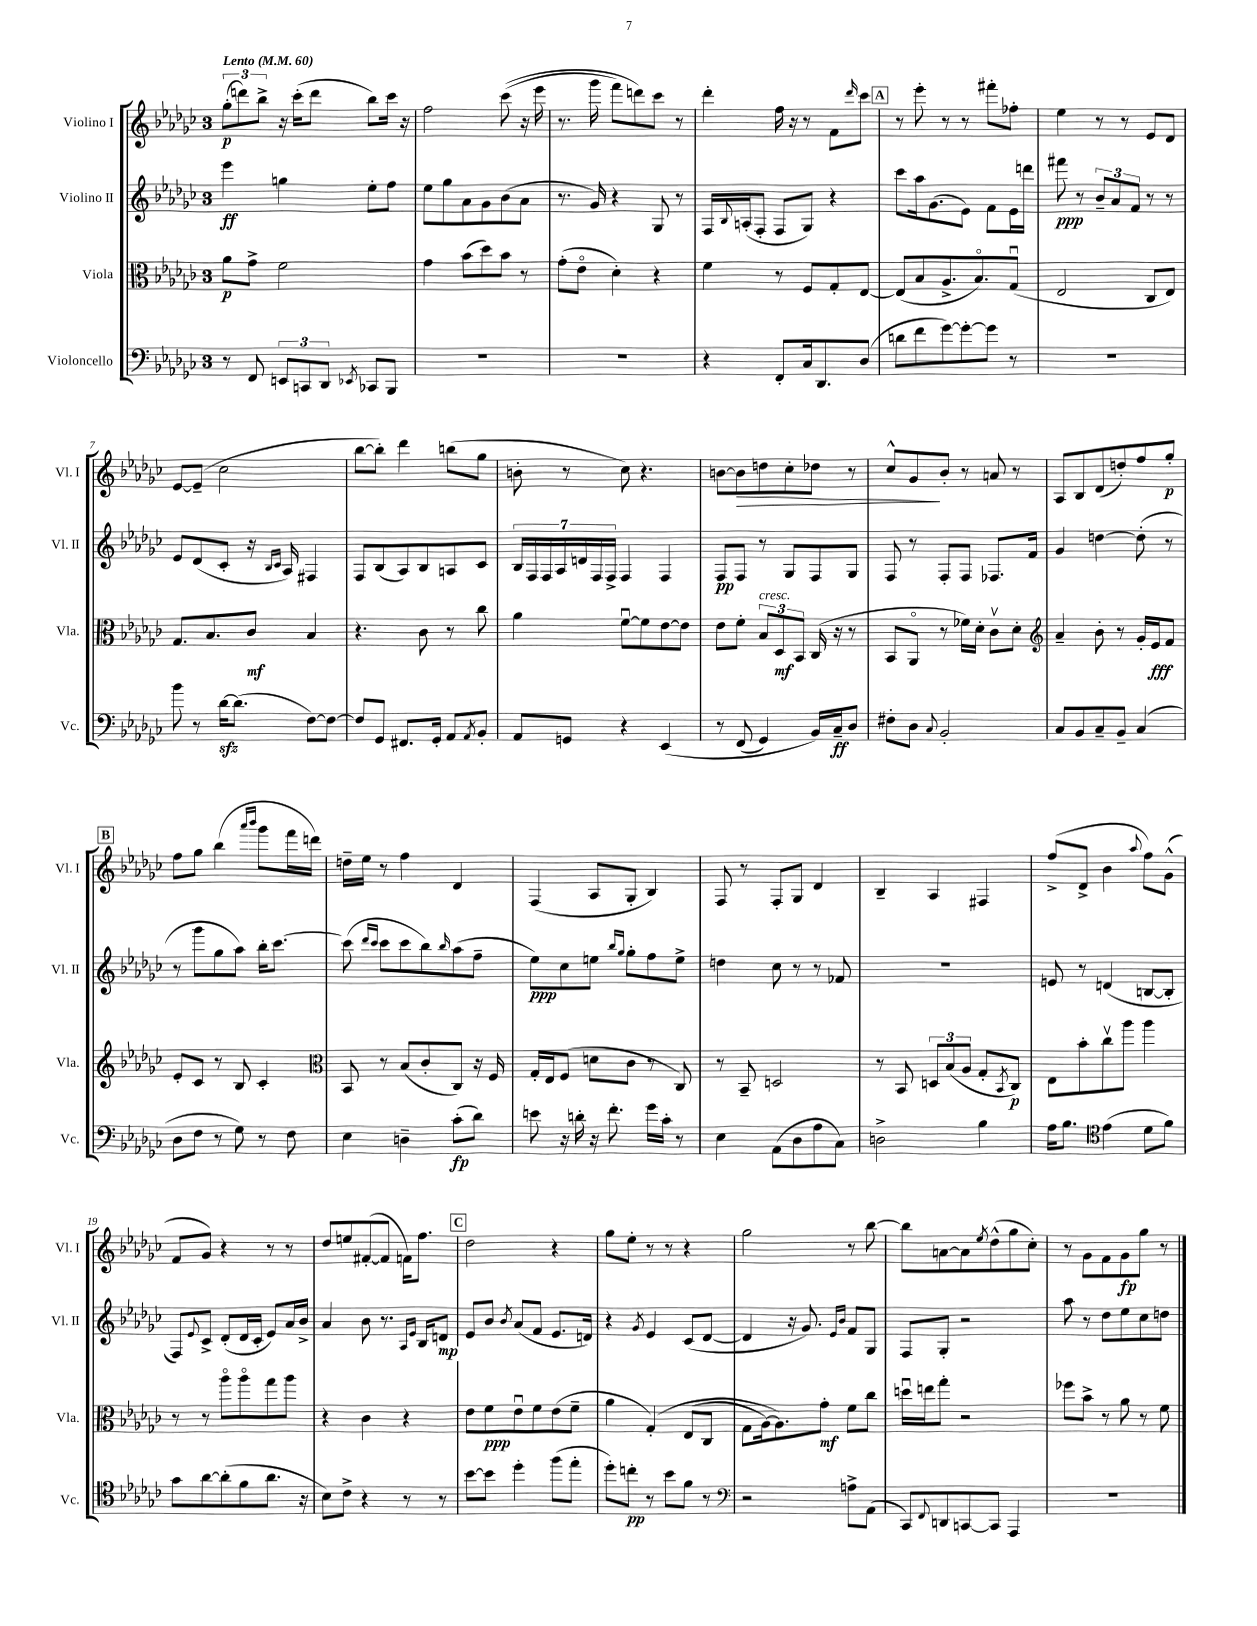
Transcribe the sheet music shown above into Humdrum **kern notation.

**kern	**dynam	**kern	**dynam	**kern	**dynam	**kern	**dynam
*part4	*part4	*part3	*part3	*part2	*part2	*part1	*part1
*staff4	*staff4	*staff3	*staff3	*staff2	*staff2	*staff1	*staff1
*I"Violoncello	*	*I"Viola	*	*I"Violino II	*	*I"Violino I	*
*I'Vc.	*	*I'Vla.	*	*I'Vl. II	*	*I'Vl. I	*
*clefF4	*	*clefC3	*	*clefG2	*	*clefG2	*
*k[b-e-a-d-g-c-]	*	*k[b-e-a-d-g-c-]	*	*k[b-e-a-d-g-c-]	*	*k[b-e-a-d-g-c-]	*
*M3/4	*	*M3/4	*	*M3/4	*	*M3/4	*
*MM60	*	*MM60	*	*MM60	*	*MM60	*
=1	=1	=1	=1	=1	=1	=1	=1
!	!	!	!	!	!	!LO:TX:a:B:t=Lento	!
8r	.	8a-\L	p	4eee-\	ff	(12gg-'\L	p
.	.	.	.	.	.	12dddn\)	.
8FF/	.	8g-^\J	.	.	.	.	.
.	.	.	.	.	.	12bb-^\J	.
12EEn/L	.	2f\	.	4ggn\	.	16r	.
.	.	.	.	.	.	(16ccc-'\KL	.
12CCn/	.	.	.	.	.	.	.
.	.	.	.	.	.	8ddd\J	.
12DD-/J	.	.	.	.	.	.	.
8qEE-X/	.	.	.	.	.	.	.
8CC-X/L	.	.	.	8ee-'\L	.	8bb-\L)	.
8BBB-/J	.	.	.	8ff\J	.	16ccc-\Jk	.
.	.	.	.	.	.	16r	.
=2	=2	=2	=2	=2	=2	=2	=2
2.r	.	4g-\	.	8ee-\L	.	2ff\	.
.	.	.	.	8gg-\	.	.	.
.	.	(8b-\L	.	8a-\	.	.	.
.	.	8dd-\)	.	8g-\	.	.	.
.	.	8b-\J	.	(8b-\	.	((8ccc-\	.
.	.	8r	.	8a-\J	.	16r	.
.	.	.	.	.	.	16eee-\	.
=3	=3	=3	=3	=3	=3	=3	=3
2.r	.	(8g-'\L	.	8.r	.	8.r	.
.	.	8e-\J	.	.	.	.	.
.	.	.	.	16g-/)	.	16ggg-\	.
.	.	4d-'\)	.	4r	.	8fff\L)	.
.	.	.	.	.	.	8dddn\)	.
.	.	4r	.	8G-/	.	8ccc-\J	.
.	.	.	.	8r	.	8r	.
=4	=4	=4	=4	=4	=4	=4	=4
4r	.	4f\	.	16F/LL	.	4ddd-'\	.
.	.	.	.	8qqB-/	.	.	.
.	.	.	.	(16An'/J	.	.	.
.	.	.	.	8F'/J	.	.	.
8FF'/L	.	8r	.	8F/L	.	16ff\	.
.	.	.	.	.	.	16r	.
16C-/k	.	8F/L	.	8G-/J)	.	8r	.
8.DD-/	.	.	.	.	.	.	.
.	.	8G-'/	.	4r	.	8f\L	.
.	.	.	.	.	.	16qqddd-/	.
(8D-/J	.	[8E-/J	.	.	.	8ccc-\J	.
!!LO:REH:place=s1:t=A
=5	=5	=5	=5	=5	=5	=5	=5
8dn\L	.	(8E-/L]	.	8ccc-\L	.	8r	.
8f\	.	8B-/	.	16aa-\k	.	8eee-'\	.
.	.	.	.	(8.g-\	.	.	.
[8g-\)	.	8.A-^/	.	.	.	8r	.
8g-'\_	.	.	.	8e-\J)	.	8r	.
.	.	8.B-/)	.	.	.	.	.
8g-\J]	.	.	.	8f\L	.	8fff#X'\L	.
8r	.	(8G-u/J	.	16e-\L	.	8ff-X'\J	.
.	.	.	.	16dddn\JJ	.	.	.
=6	=6	=6	=6	=6	=6	=6	=6
2.r	.	2E-/	.	8fff#X\	ppp	4ee-\	.
.	.	.	.	8r	.	.	.
.	.	.	.	12b-~/L	.	8r	.
.	.	.	.	12a-/	.	.	.
.	.	.	.	.	.	8r	.
.	.	.	.	12f/J	.	.	.
.	.	8C-/L	.	8r	.	8e-/L	.
.	.	8E-/J)	.	8r	.	8d-/J	.
!!LO:LB:g=z
=7	=7	=7	=7	=7	=7	=7	=7
8b-\	.	8.G-/L	.	8e-/L	.	[8e-/L	.
8r	.	.	.	(8d-/	.	(8e-~/J]	.
.	.	8.B-/	.	.	.	.	.
[16d-zz\KL	.	.	.	8c-'/J	.	2cc-\	.
(8.d-\J]	.	.	.	.	.	.	.
.	.	8c-/J	mf	16r	.	.	.
.	.	.	.	16qqB-/LL	.	.	.
.	.	.	.	16qqc-/JJ	.	.	.
.	.	.	.	16A-/)	.	.	.
[8F\L)	.	4B-/	.	4F#X/	.	.	.
8F\J_	.	.	.	.	.	.	.
=8	=8	=8	=8	=8	=8	=8	=8
8F/L]	.	4.r	.	8F/L	.	[8bb-\L	.
8GG-/J	.	.	.	(8B-/	.	8bb-'\J])	.
8.FF#X/L	.	.	.	8A-/)	.	4ddd-\	.
.	.	8c-\	.	8B-/	.	.	.
16GG-'/Jk	.	.	.	.	.	.	.
8AA-/L	.	8r	.	8An/	.	(8bbn\L	.
8qAA-/	.	.	.	.	.	.	.
8BB-'/J	.	8cc-\	.	8c-/J	.	8gg-\J	.
=9	=9	=9	=9	=9	=9	=9	=9
8AA-/L	.	4a-\	.	28B-/LL	.	8bn'\	.
.	.	.	.	28F/	.	.	.
.	.	.	.	28F/	.	.	.
.	.	.	.	28A-/	.	.	.
8GGn/J	.	.	.	.	.	8r	.
.	.	.	.	28dn/	.	.	.
.	.	.	.	28F/	.	.	.
.	.	.	.	28F^/JJ	.	.	.
4r	.	[8fu\L	.	4F/	.	8cc-\)	.
.	.	8f\]	.	.	.	4.r	.
(4EE-/	.	[8e-\	.	4F/	.	.	.
.	.	8e-\J]	.	.	.	.	.
=10	=10	=10	=10	=10	=10	=10	=10
8r	.	8e-\L	.	8F/L	pp	[8bn\L	.
!	!	!	!	!	!	!	!LO:HP:b
(8FF/	.	8f'\J	.	8F/J	.	8b\]	>
!	!	!LO:TX:a:i:t=cresc.	!	!	!	!	!
4GG-/)	.	12B-/L	.	8r	.	8ddn\	.
.	.	12D-/	mf	.	.	.	.
.	.	.	.	8G-/L	.	8cc-'\	.
.	.	12BB-/J	.	.	.	.	.
16BB-/LL)	.	(16C-/	.	8F/	.	8dd-X\J	.
16C-~/J	ff	16r	.	.	.	.	.
8D-/J	.	8r	.	8G-/J	.	8r	.
=11	=11	=11	=11	=11	=11	=11	=11
8F#X'\L	.	8BB-/L	.	8F/	.	8cc-^^/L	.
8D-\J	.	8AA-/J	.	8r	.	8g-/	.
8qqC-/	.	.	.	.	.	.	.
2BB-'/	.	8r	.	8F'/L	.	8b-'/J	]
.	.	16f-X\LL)	.	8F/J	.	8r	.
.	.	16d-'\JJ	.	.	.	.	.
.	.	8c-v\L	.	8.F-X/L	.	8an/	.
.	.	8d-'\J	.	.	.	8r	.
.	.	.	.	16f/Jk	.	.	.
=12	=12	=12	=12	=12	=12	=12	=12
*	*	*clefG2	*	*	*	*	*
8C-/L	.	4a-~/	.	4g-/	.	8A-/L	.
8BB-/	.	.	.	.	.	8B-/	.
8C-~/	.	8b-'\	.	[4ddn\	.	(8d-/	.
8BB-~/J	.	8r	.	.	.	8ddn'/)	.
(4C-/	.	16g-'/LL	.	(8dd'\]	.	8ff/	.
.	.	16e-/J	fff	.	.	.	.
.	.	8f/J	.	8r	.	8gg-'/J	p
!!LO:LB:g=z
!!LO:REH:place=s1:t=B
=13	=13	=13	=13	=13	=13	=13	=13
8D-\L	.	8e-'/L	.	8r	.	8ff\L	.
8F\J	.	8c-/J	.	8ggg-\L	.	8gg-\J	.
8r	.	8r	.	8gg-\	.	(4bb-\	.
8G-\)	.	8B-/	.	8aa-\J)	.	.	.
.	.	.	.	.	.	16qqaaa-/LL	.
.	.	.	.	.	.	16qqbbb-/JJ	.
8r	.	4c-'/	.	16bb-'\KL	.	8ggg-\L	.
.	.	.	.	[8.ccc-\J	.	.	.
8F\	.	.	.	.	.	16fff\L	.
.	.	.	.	.	.	16dddn\JJ)	.
=14	=14	=14	=14	=14	=14	=14	=14
*	*	*clefC3	*	*	*	*	*
4E-\	.	8BB-/	.	(8ccc-\]	.	16ddn~\LL	.
.	.	.	.	.	.	16ee-\JJ	.
.	.	.	.	16qqddd-/LL	.	.	.
.	.	.	.	16qqccc-/JJ	.	.	.
.	.	8r	.	8ccc-\L	.	8r	.
4Dn~\	.	(8B-/L	.	8ccc-\	.	4ff\	.
.	.	8c-'/	.	8bb-\)	.	.	.
.	.	.	.	16qqbb-/	.	.	.
(8c-'\L	fp	8C-/J)	.	(8aa-\	.	4d-/	.
8d-\J)	.	16r	.	8ff~\J	.	.	.
.	.	16F/	.	.	.	.	.
=15	=15	=15	=15	=15	=15	=15	=15
8en\	.	16G-'/LL	.	8ee-\L)	ppp	(4F/	.
.	.	16E-/J	.	.	.	.	.
16r	.	(8F/J	.	8cc-\	.	.	.
16dn'\	.	.	.	.	.	.	.
16r	.	8dn\L	.	8een\J	.	8A-/L	.
8.f'\	.	.	.	.	.	.	.
.	.	.	.	16qqbb-/LL	.	.	.
.	.	.	.	16qqgg-/JJ	.	.	.
.	.	8c-\J	.	8gg-'\L	.	8G-'/J	.
16g-\LL	.	8r	.	8ff\	.	4B-/)	.
16c-'\JJ	.	.	.	.	.	.	.
8r	.	8C-/)	.	8ee^\J	.	.	.
=16	=16	=16	=16	=16	=16	=16	=16
4E-\	.	8r	.	4ddn\	.	8F/	.
.	.	8BB-~/	.	.	.	8r	.
(8AA-\L	.	2Dn/	.	8cc-\	.	8F'/L	.
8D-\	.	.	.	8r	.	8G-/J	.
8A-\	.	.	.	8r	.	4d-/	.
8C-\J)	.	.	.	8f-X/	.	.	.
=17	=17	=17	=17	=17	=17	=17	=17
2Dn^\	.	8r	.	2.r	.	4B-~/	.
.	.	8BB-/	.	.	.	.	.
.	.	12Dn/L	.	.	.	4A-/	.
.	.	(12B-/	.	.	.	.	.
.	.	12A-/J	.	.	.	.	.
4B-\	.	8G-'/L	.	.	.	4F#X/	.
.	.	8qBB-/	.	.	.	.	.
.	.	8C-/J)	p	.	.	.	.
=18	=18	=18	=18	=18	=18	=18	=18
16A-\KL	.	8E-\L	.	8en/	.	(8ff^/L	.
8.B-\J	.	.	.	.	.	.	.
.	.	8b-'\	.	8r	.	8d-^/J	.
*clefC4	*	*	*	*	*	*	*
(4e-\	.	8cc-v\	.	(4dn/	.	4b-\	.
.	.	8aa-\J	.	.	.	.	.
.	.	.	.	.	.	8qqaa-/	.
8d-\L	.	4aa-\	.	[8Bn/L	.	8ff\L)	.
8f\J)	.	.	.	8B'/J]	.	(8g-^^\J	.
!!LO:LB:g=z
=19	=19	=19	=19	=19	=19	=19	=19
8g-\L	.	8r	.	8F/L)	.	8f/L	.
.	.	.	.	8qqe-/	.	.	.
[8a-\	.	8r	.	8c-^/J	.	8g-/J)	.
(8a-'\]	.	8aa-\L	.	(8d-'/L	.	4r	.
8f\	.	8aa-\	.	16d-/L	.	.	.
.	.	.	.	16c-'/JJ	.	.	.
8.a-\J	.	8gg-\	.	8e-/L)	.	8r	.
.	.	8aa-\J	.	16a-/L	.	8r	.
16r	.	.	.	16b-^/JJ	.	.	.
=20	=20	=20	=20	=20	=20	=20	=20
8B-\L)	.	4r	.	4a-/	.	8dd-/L	.
8c-^\J	.	.	.	.	.	8een/	.
4r	.	4c-\	.	8b-\	.	([8f#X'/	.
.	.	.	.	8.r	.	8f#/J]	.
8r	.	4r	.	.	.	16fn\KL)	.
.	.	.	.	16qqA-/LL	.	.	.
.	.	.	.	16qqe-/JJ	.	.	.
.	.	.	.	16B-/KL	.	8.ff\J	.
8r	.	.	.	8dn/J	mp	.	.
!!LO:REH:place=s1:t=C
=21	=21	=21	=21	=21	=21	=21	=21
[8b-\L	.	8e-\L	.	8e-/L	.	2dd-\	.
8b-\J]	.	8f\	ppp	8b-/J	.	.	.
.	.	.	.	8qb-/	.	.	.
4dd-'\	.	8e-u\	.	(8a-/L	.	.	.
.	.	8f\	.	8f/J	.	.	.
(8ff\L	.	(8e-\	.	8.e-/L	.	4r	.
8ee-'\J	.	8f~\J	.	.	.	.	.
.	.	.	.	16dn/Jk)	.	.	.
=22	=22	=22	=22	=22	=22	=22	=22
8dd-'\L)	.	4a-\	.	4r	.	8gg-\L	.
8ccn'\J	pp	.	.	.	.	8ee-'\J	.
.	.	.	.	8qg-/	.	.	.
8r	.	(4G-'/)	.	4e-/	.	8r	.
8b-\L	.	.	.	.	.	8r	.
8f\J	.	(8E-/L	.	(8c-/L	.	4r	.
8r	.	8C-/J	.	[8d-/J	.	.	.
=23	=23	=23	=23	=23	=23	=23	=23
*clefF4	*	*	*	*	*	*	*
2r	.	8G-\L	.	4d-/]	.	2gg-\	.
.	.	[16A-\k)	.	.	.	.	.
.	.	8.A-\])	.	.	.	.	.
.	.	.	.	16r	.	.	.
.	.	.	.	8.g-/)	.	.	.
.	.	8g-'\J	mf	.	.	.	.
.	.	.	.	16qqe-/LL	.	.	.
.	.	.	.	16qqb-/JJ	.	.	.
8An^\L	.	8f\L	.	8f/L	.	8r	.
(8AA-\J	.	8cc-\J	.	8G-/J	.	[8bb-\	.
=24	=24	=24	=24	=24	=24	=24	=24
8CC-/L)	.	16ddnu\LL	.	8F/L	.	8bb-\L]	.
.	.	16een\J	.	.	.	.	.
8qqFF/	.	.	.	.	.	.	.
8DDn/	.	8gg-'\J	.	8G-'/J	.	[8an\	.
[8CCn/	.	2r	.	2r	.	8a\]	.
.	.	.	.	.	.	8qee-/	.
8CC/J]	.	.	.	.	.	(8dd-^^\	.
4AAA-/	.	.	.	.	.	8gg-\	.
.	.	.	.	.	.	8cc-'\J)	.
=25	=25	=25	=25	=25	=25	=25	=25
2.r	.	8ff-X\L	.	8aa-\	.	8r	.
.	.	8b-^\J	.	8r	.	8g-\L	.
.	.	8r	.	8dd-\L	.	8f\	.
.	.	8a-\	.	8ee-\	.	8g-\	fp
.	.	8r	.	8cc-\	.	8gg-\J	.
.	.	8f\	.	8ddn\J	.	8r	.
==	==	==	==	==	==	==	==
*-	*-	*-	*-	*-	*-	*-	*-
